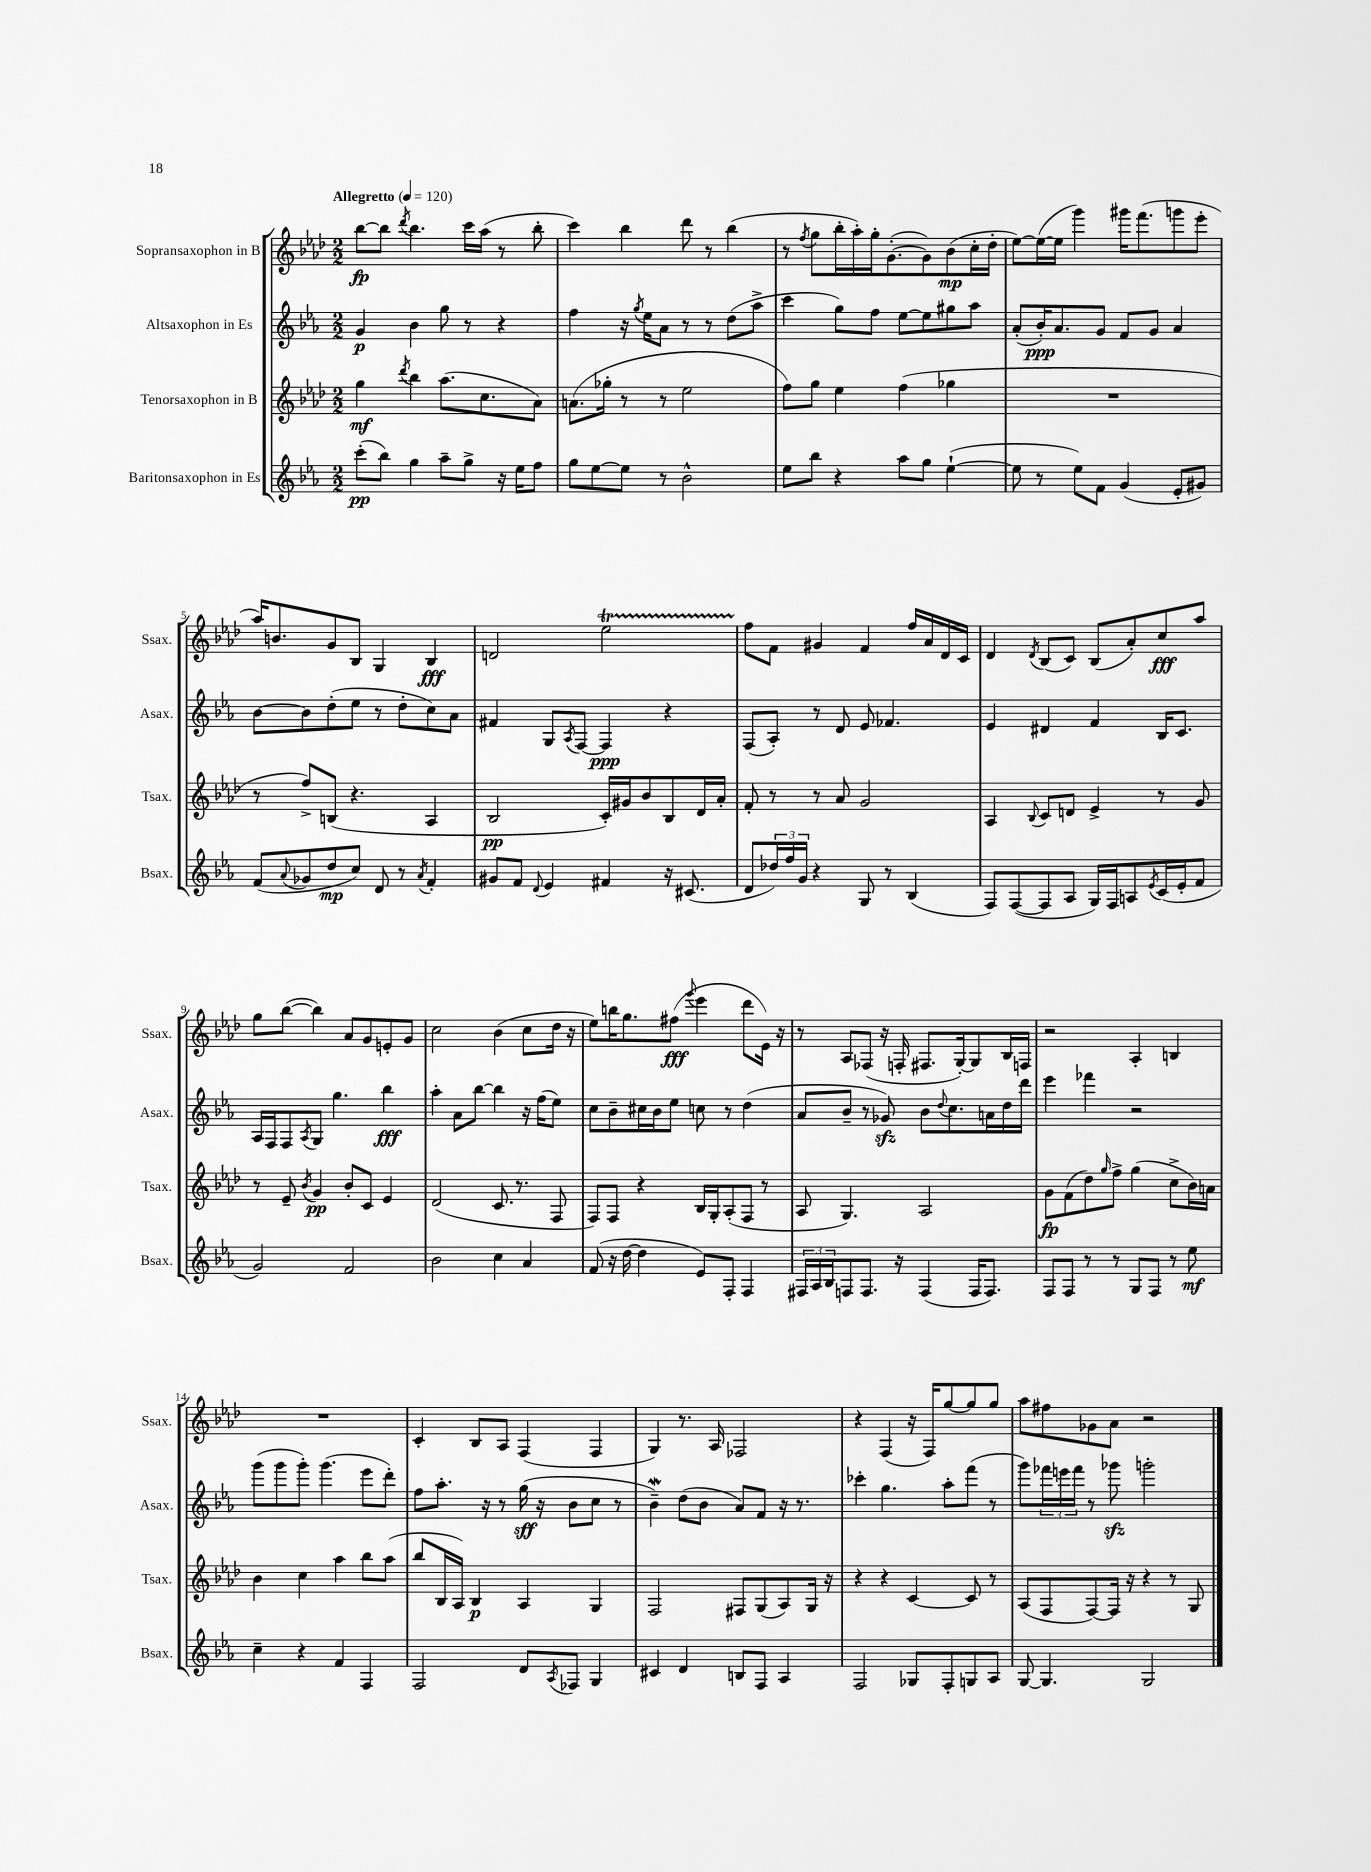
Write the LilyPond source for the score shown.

<<
\new StaffGroup <<
\new Staff = "s0" \with { instrumentName = "Sopransaxophon in B" shortInstrumentName = "Ssax." } {
    \clef treble \key aes \major \numericTimeSignature \time 2/2 \tempo "Allegretto" 4 = 120
    bes''8~\fp bes''8 \acciaccatura { des'''8 } bes''4. c'''16 aes''16( r8 bes''8-. |
    c'''4) bes''4 des'''8 r8 bes''4( |
    r8 \acciaccatura { f''8 } g''8 bes''16-. aes''16-.) g''16-. g'8.~-.( g'8) bes'8\mp( c''16-. des''16-. |
    ees''8~) ees''16~( ees''16 g'''4) gis'''16 f'''8.( g'''8 ees'''8-. |
    aes''16) b'8. g'8 bes8 g4 bes4\fff |
    d'2 ees''2\startTrillSpan |
    f''8\stopTrillSpan f'8 gis'4 f'4 f''16 aes'16 des'16 c'16 |
    des'4 \acciaccatura { des'8 } bes8( c'8) bes8( aes'8-.) c''8\fff aes''8 |
    g''8 bes''8~( bes''4) aes'8 g'8 e'8-. g'8 |
    c''2 bes'4( c''8 des''16 r16 |
    ees''8) b''16 g''8. fis''8\fff( \appoggiatura { g'''8 } ees'''4 des'''8 ees'16) r16 |
    r8 aes8 fes8( r16 f16-. fis8. g16~-.) g8 bes16 f16 |
    r2 aes4-. b4 |
    R1 |
    c'4-. bes8 aes8 f4( f4 |
    g4) r8. aes16 fes2 |
    r4 f4( r16 f16) g''8~ g''8 g''8 |
    aes''8 fis''8 ges'8 aes'8 r2 \bar "|." |
}
\new Staff = "s1" \with { instrumentName = "Altsaxophon in Es" shortInstrumentName = "Asax." } {
    \clef treble \key ees \major \numericTimeSignature \time 2/2
    g'4\p bes'4 g''8 r8 r4 |
    f''4 r16 \acciaccatura { g''8 } ees''16 aes'8 r8 r8 d''8( aes''8-> |
    c'''4 g''8) f''8 ees''8~ ees''8 gis''8 aes''8 |
    aes'8-.( bes'16-.\ppp) aes'8. g'8 f'8 g'8 aes'4 |
    bes'8~ bes'8 d''8-.( ees''8 r8 d''8-. c''8) aes'8 |
    fis'4 g8 \acciaccatura { aes8 } f8~ f4\ppp r4 |
    f8( aes8-.) r8 d'8 ees'8 fes'4. |
    ees'4 dis'4 f'4 bes16 c'8. |
    aes16 f16 f8 \acciaccatura { aes8 } g8 g''4. bes''4\fff |
    aes''4-. aes'8 bes''8~ bes''4 r16 f''16( ees''8) |
    c''8 bes'8-- cis''16 bes'16 ees''8 c''8 r8 d''4( |
    aes'8 bes'8-- r8 ges'8\sfz) bes'8 \appoggiatura { d''8 } c''8. a'16 d''16 d'''16 |
    ees'''4 fes'''4 r2 |
    g'''8( g'''8 g'''8-.) g'''4.( ees'''8 d'''8-.) |
    f''8 aes''8.-. r16 r8 g''16\sff( r16 bes'8 c''8 r8 |
    bes'4--\mordent) d''8( bes'8 aes'8) f'8 r16 r8. |
    ces'''4-. g''4. aes''8-. f'''8( r8 |
    g'''8) \tuplet 3/2 { fes'''16 e'''16 fes'''16 } r8 ges'''8\sfz g'''2-. \bar "|." |
}
\new Staff = "s2" \with { instrumentName = "Tenorsaxophon in B" shortInstrumentName = "Tsax." } {
    \clef treble \key aes \major \numericTimeSignature \time 2/2
    g''4\mf \acciaccatura { des'''8 } bes''4 aes''8.( c''8. aes'8) |
    a'8.( ges''16-. r8 r8 ees''2 |
    f''8) g''8 ees''4 f''4( ges''4 |
    R1 |
    r8 f''8->) b8( r4. aes4 |
    bes2\pp c'16-.) gis'16 bes'8 bes8 des'16 aes'16-. |
    f'8-. r8 r8 aes'8 g'2 |
    aes4 \appoggiatura { bes8 } c'8 d'8 ees'4-> r8 g'8 |
    r8 ees'8-- \acciaccatura { bes'8 } g'4\pp bes'8-. c'8 ees'4 |
    des'2( c'8. r8. f8 |
    f8) f8 r4 bes16 g16-. aes8-.( f8 r8 |
    aes8 g4.) aes2 |
    g'8\fp f'8( des''8) \grace { g''16 } f''8-> g''4( c''8-> bes'16) a'16 |
    bes'4 c''4 aes''4 bes''8 aes''8( |
    bes''8 bes16 aes16) bes4\p aes4 g4 |
    f2 fis8 g8( aes8) g16 r16 |
    r4 r4 c'4~ c'8 r8 |
    aes8( f8 f8~) f16 r16 r4 r8 g8 \bar "|." |
}
\new Staff = "s3" \with { instrumentName = "Baritonsaxophon in Es" shortInstrumentName = "Bsax." } {
    \clef treble \key ees \major \numericTimeSignature \time 2/2
    c'''8-.\pp( bes''8) g''4 aes''8-- g''8-> r16 ees''16 f''8 |
    g''8 ees''8~ ees''8 r8 bes'2-^ |
    ees''8 bes''8 r4 aes''8 g''8 ees''4~-!( |
    ees''8 r8 ees''8) f'8 g'4( ees'8-. gis'8) |
    f'8( \appoggiatura { aes'8 } ges'8 d''8\mp c''8) d'8 r8 \acciaccatura { aes'8 } f'4-. |
    gis'8 f'8 \appoggiatura { d'8 } ees'4 fis'4 r16 cis'8.( |
    d'8 \tuplet 3/2 { des''16) f''16 g'16 } r4 g8 r8 bes4( |
    f8) f8~( f8 aes8 g16) f16 a8 \acciaccatura { ees'8 } c'16( ees'16-. f'8 |
    g'2) f'2 |
    bes'2 c''4 aes'4 |
    f'8( r16 d''16~ d''4 ees'8) f8-. f4 |
    \tuplet 3/2 { fis16 aes16 bes16 } f8 f8. r16 f4( f16 f8.) |
    f8 f8 r8 r8 g8 f8 r8 ees''8\mf |
    c''4-- r4 f'4 f4 |
    f2 d'8 \acciaccatura { aes8 } fes8 g4 |
    cis'4 d'4 b8 f8 aes4 |
    f2 ges8 f8-. g8 aes8 |
    g8~ g4. g2 \bar "|." |
}
>>
>>
